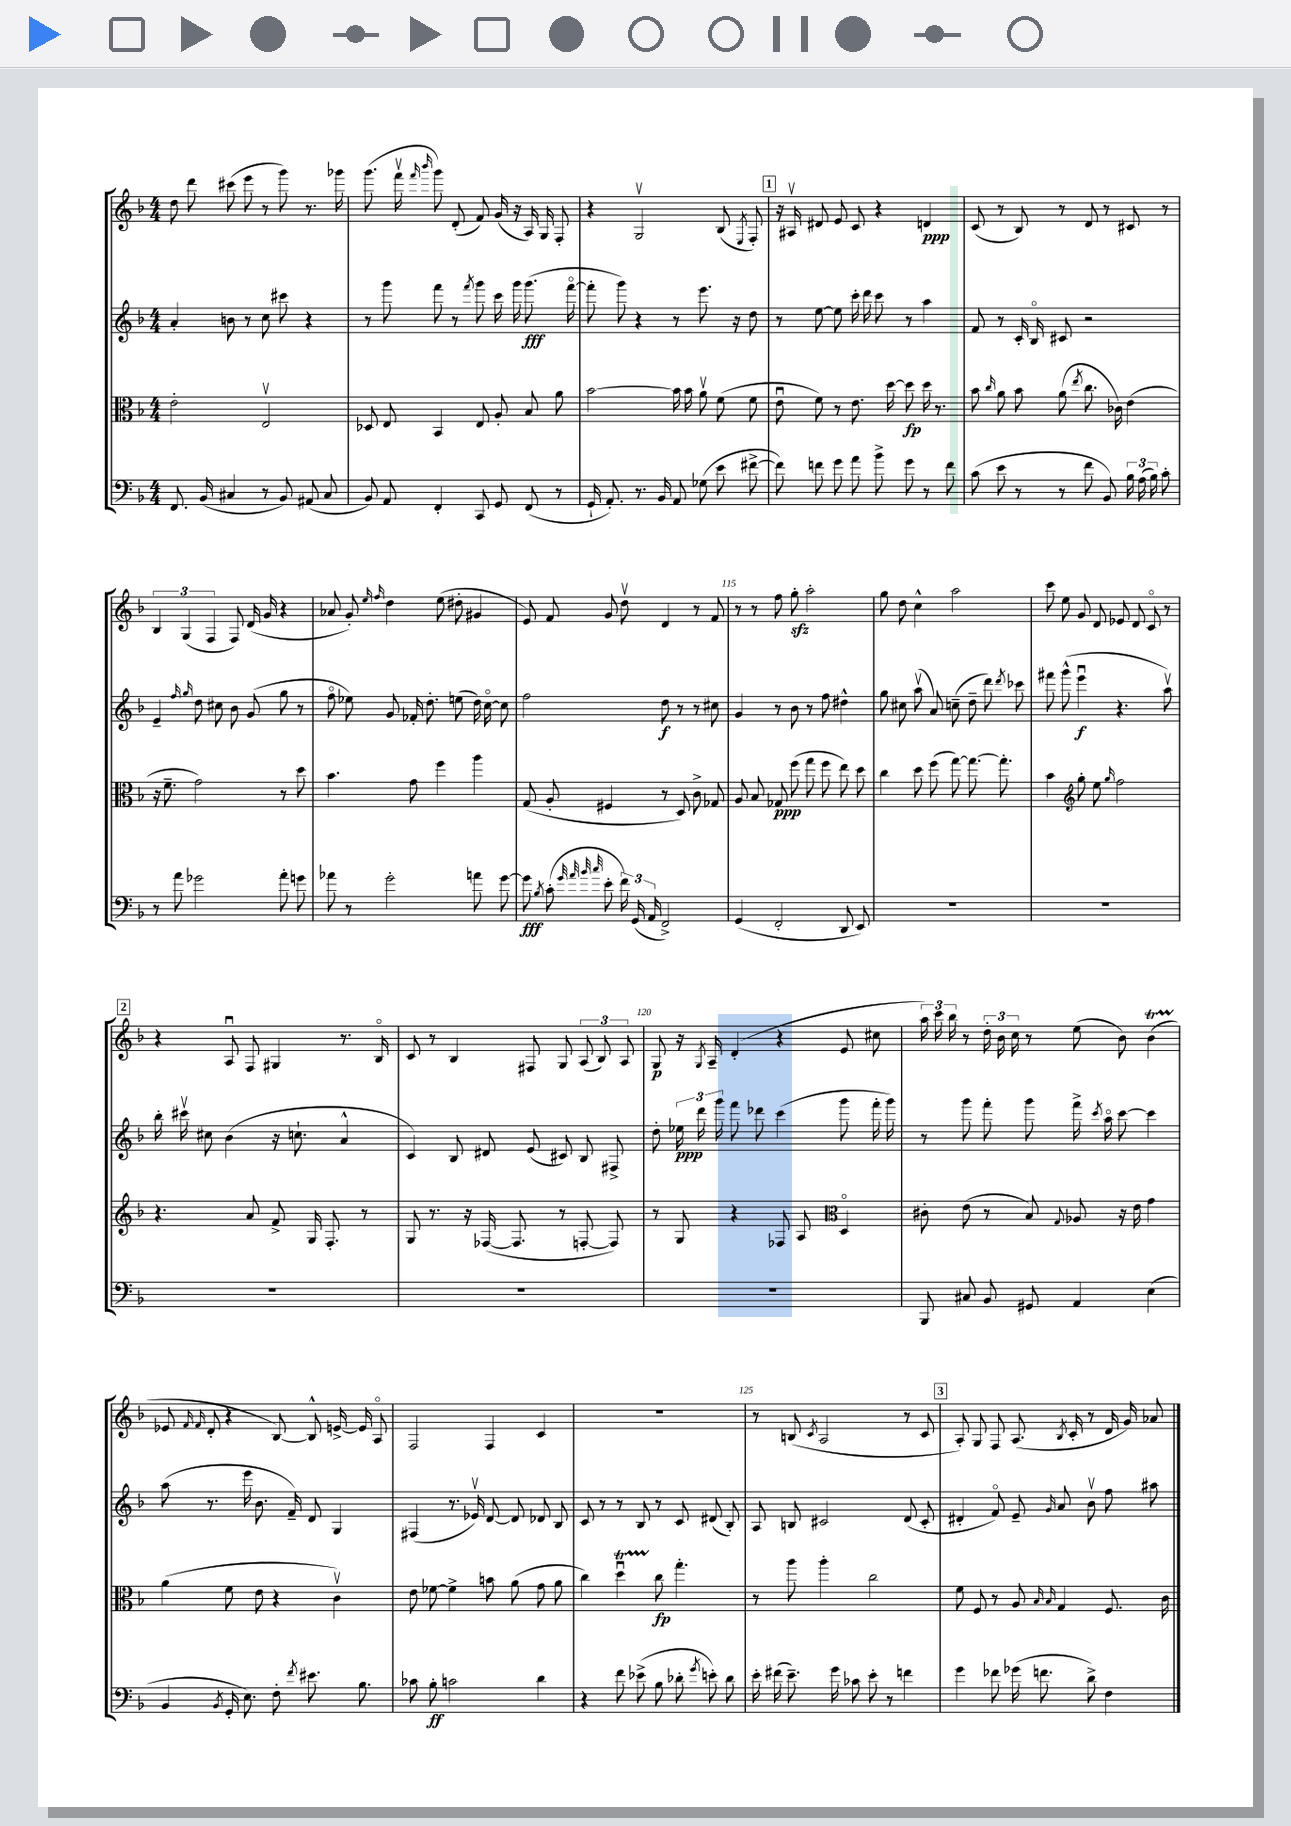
<<
\new StaffGroup <<
\new Staff = "s0" {
    \clef treble \key f \major \numericTimeSignature \time 4/4
    \autoBeamOff d''8 d'''8 cis'''8( e'''8 r8 g'''8) r8. ges'''16 |
    g'''8.( f'''16\upbow \grace { f'''16 bes'''16 } g'''8) d'8-.( f'8) g'16( r16 a16) g16 f8-. |
    r4 g2\upbow bes8( \acciaccatura { e8 } f8-.) |
    \mark \markup { \box "1" } r16 ais16\upbow dis'8 e'8 c'8 r4 d'4\ppp |
    c'8( r8 bes8) r8 d'8 r8 cis'8 r8 |
    \tuplet 3/2 { bes4 g4( f4 } f8) d'16( g'16 r4 |
    aes'8 g'8-.) \grace { e''16 f''16 } d''4 e''8( dis''8-. gis'4 |
    e'8) f'8 g'8 d''8\upbow d'4 r8 f'8 |
    r8 r8 f''8 g''8-.\sfz a''2-. |
    g''8 d''8 c''4-^ a''2 |
    c'''8 e''8 g'8 d'8 ees'8 d'8 c'8\flageolet r8 |
    \mark \markup { \box "2" } r4 a8\downbow f8 gis4 r8. bes16\flageolet |
    c'8 r8 bes4 fis8 g8 \tuplet 3/2 { a8( bes8) a8 } |
    g8\p r16 \acciaccatura { g8 } a16-- d'4-.( r4 e'8 cis''8 |
    \tuplet 3/2 { a''16) c'''16 bes''16 } r8 \tuplet 3/2 { d''16-. bes'16 c''16 } r8 e''8( bes'8) bes'4\startTrillSpan( |
    ees'8\stopTrillSpan \grace { f'16 f'16 } d'8-. r4 bes8~) bes8-^ e'16~-> e'16 a8\flageolet |
    f2 f4 c'4 |
    R1 |
    r8 b8( \acciaccatura { c'8 } a2 r8 c'8 |
    \mark \markup { \box "3" } a8-.) g8 f8 a8.( \acciaccatura { bes8 } c'16-. r8 d'16 g'16) aes'8 \bar "|." |
}
\new Staff = "s1" {
    \clef treble \key f \major \numericTimeSignature \time 4/4
    \autoBeamOff a'4-. b'8 r8 c''8 cis'''8 r4 |
    r8 g'''8 f'''8 r8 \acciaccatura { f'''8 } g'''8 c'''16 g'''16 g'''8.\fff( f'''16~\flageolet |
    f'''8-. g'''8) r4 r8 e'''8. r16 d''8 |
    \mark \markup { \box "1" } r8 e''8~ e''8 c'''16-. d'''16 c'''8 r8 a''4 |
    f'8 r8 c'16-. bes16\flageolet cis'8 r2 |
    e'4-- \grace { f''16 g''16 } d''8 cis''8 bes'8 g'8( g''8 r8 |
    f''8\flageolet ees''8) g'8 fes'16-. d''8.-. e''8( d''16) c''16~\flageolet c''8 |
    f''2 d''8\f r8 r8 cis''8 |
    g'4 r8 bes'8 r8 f''8 dis''4-^ |
    g''8 cis''8 a''8\upbow( a'8) c''8--( d''8-- d'''8) \acciaccatura { d'''8 } ces'''8 |
    fis'''8 g'''8-^( e'''4\downbow\f r4. a''8\upbow) |
    \mark \markup { \box "2" } bes''16-. cis'''16\upbow cis''8 bes'4( r16 c''8.-! a'4-^ |
    c'4) bes8 dis'8 e'8( cis'8) bes8 fis8-> |
    d''8-. \tuplet 3/2 { ees''16\ppp d'''16 g'''16 } f'''8 des'''8 c'''4( g'''8 f'''16-. g'''16) |
    r8 g'''8 f'''8-. g'''8 f'''16-> \acciaccatura { c'''8 } a''16\flageolet c'''8~ c'''4 |
    a''8( r8. e'''16 bes'8. f'16--) d'8 g4 |
    fis4( r8. ees'16\upbow) d'8~ d'8 des'8 bes8 |
    c'8 r8 r8 bes8 r8 c'8 dis'8( bes8-.) |
    a8 b8 cis'2 d'8( cis'8-. |
    \mark \markup { \box "3" } dis'4-. f'8\flageolet) e'8-- \grace { g'16 } a'8 bes'8\upbow f''8 ais''8 \bar "|." |
}
\new Staff = "s2" {
    \clef alto \key f \major \numericTimeSignature \time 4/4
    \autoBeamOff e'2-. e2\upbow |
    des8 e8 bes,4 e8 a8-. bes8 a'8 |
    bes'2~ bes'16 bes'16 a'8\upbow f'8( f'8 |
    \mark \markup { \box "1" } e'8\downbow f'8) r8 e'8. d''16~ d''8\fp d''16 r8. |
    bes'8 \grace { c''16 } a'8 bes'8 a'8( \acciaccatura { e''8 } c''8. ces'16) e'4( |
    r16 f'8.-- g'2) r8 d''8 |
    bes'4. g'8 f''4 a''4 |
    g8( a8-. fis4 r8 d8) c'8-> ges8 |
    a8 bes8 ges8\ppp f''8( g''8 f''8 e''8) d''8 |
    c''4 d''8 f''8( g''8~) g''8.~ g''8.-. |
    bes'4 \clef treble g''8-. e''8 \grace { g''16 } f''2 |
    \mark \markup { \box "2" } r4. a'8 f'8-> g16 f8.-. r8 |
    g8 r8. r16 fes16~( fes8. r8 f8~-. f8) |
    r8 g8 r4 fes8 a8 \clef alto d4\flageolet |
    cis'8-. e'8( r8 bes8) \appoggiatura { g8 } aes8 r16 e'16 g'4 |
    a'4( f'8 e'8 r4 c'4\upbow) |
    e'8 fes'8~ fes'4-> b'8 a'8( g'8 a'8 |
    c''4) d''4\downbow\startTrillSpan c''8\stopTrillSpan\fp g''4.-. |
    r8 a''8 a''4-. c''2 |
    \mark \markup { \box "3" } f'8 f8 r8 a8 \grace { bes16 bes16 } g4 f8. c'16 \bar "|." |
}
\new Staff = "s3" {
    \clef bass \key f \major \numericTimeSignature \time 4/4
    \autoBeamOff f,8. bes,16( cis4 r8 bes,8) ais,8( cis8 |
    bes,8) a,8 f,4-. c,8 g,8 f,8( r8 |
    g,16-! a,8.-.) r8. bes,16 a,8 ges8( e'8 fis'8~-> |
    \mark \markup { \box "1" } fis'8) f'8 g'8 a'8 bes'8-> g'8 r8 f'8 |
    c'8( e'8 r8 r8 f'8 bes,8) \tuplet 3/2 { bes16 a16( bes16) } c'8-. |
    r8 a'8 ges'2 a'8-. g'8 |
    aes'8 r8 g'2-. a'8 g'8~ |
    g'8\fff \acciaccatura { bes8 } c'8-.( \grace { g'32 a'32 bes'32 c''32 } e'8-. \tuplet 3/2 { f'16) g,16( a,16 } f,2->) |
    g,4( f,2-. d,8 e,8) |
    R1 |
    R1 |
    \mark \markup { \box "2" } R1 |
    R1 |
    R1 |
    bes,,8 cis8 bes,8 gis,8 a,4 e4( |
    bes,4 \acciaccatura { bes,8 } g,16-. e8.) f8-. \acciaccatura { f'8 } eis'8. bes8. |
    ces'8 bes8-.\ff c'2 d'4 |
    r4 f'8 ees'8->( bes8 des'8-. \acciaccatura { g'8 } e'8-.) des'8 |
    e'16-. fis'16( e'8.--) g'16 ces'8 e'8-. r8 f'4 |
    \mark \markup { \box "3" } g'4 fes'8 ges'16( f'8. d'8->) f4 \bar "|." |
}
>>
>>
\layout { \context { \Score currentBarNumber = #107 \override BarNumber.break-visibility = ##(#f #t #t) barNumberVisibility = #(every-nth-bar-number-visible 5) } }
